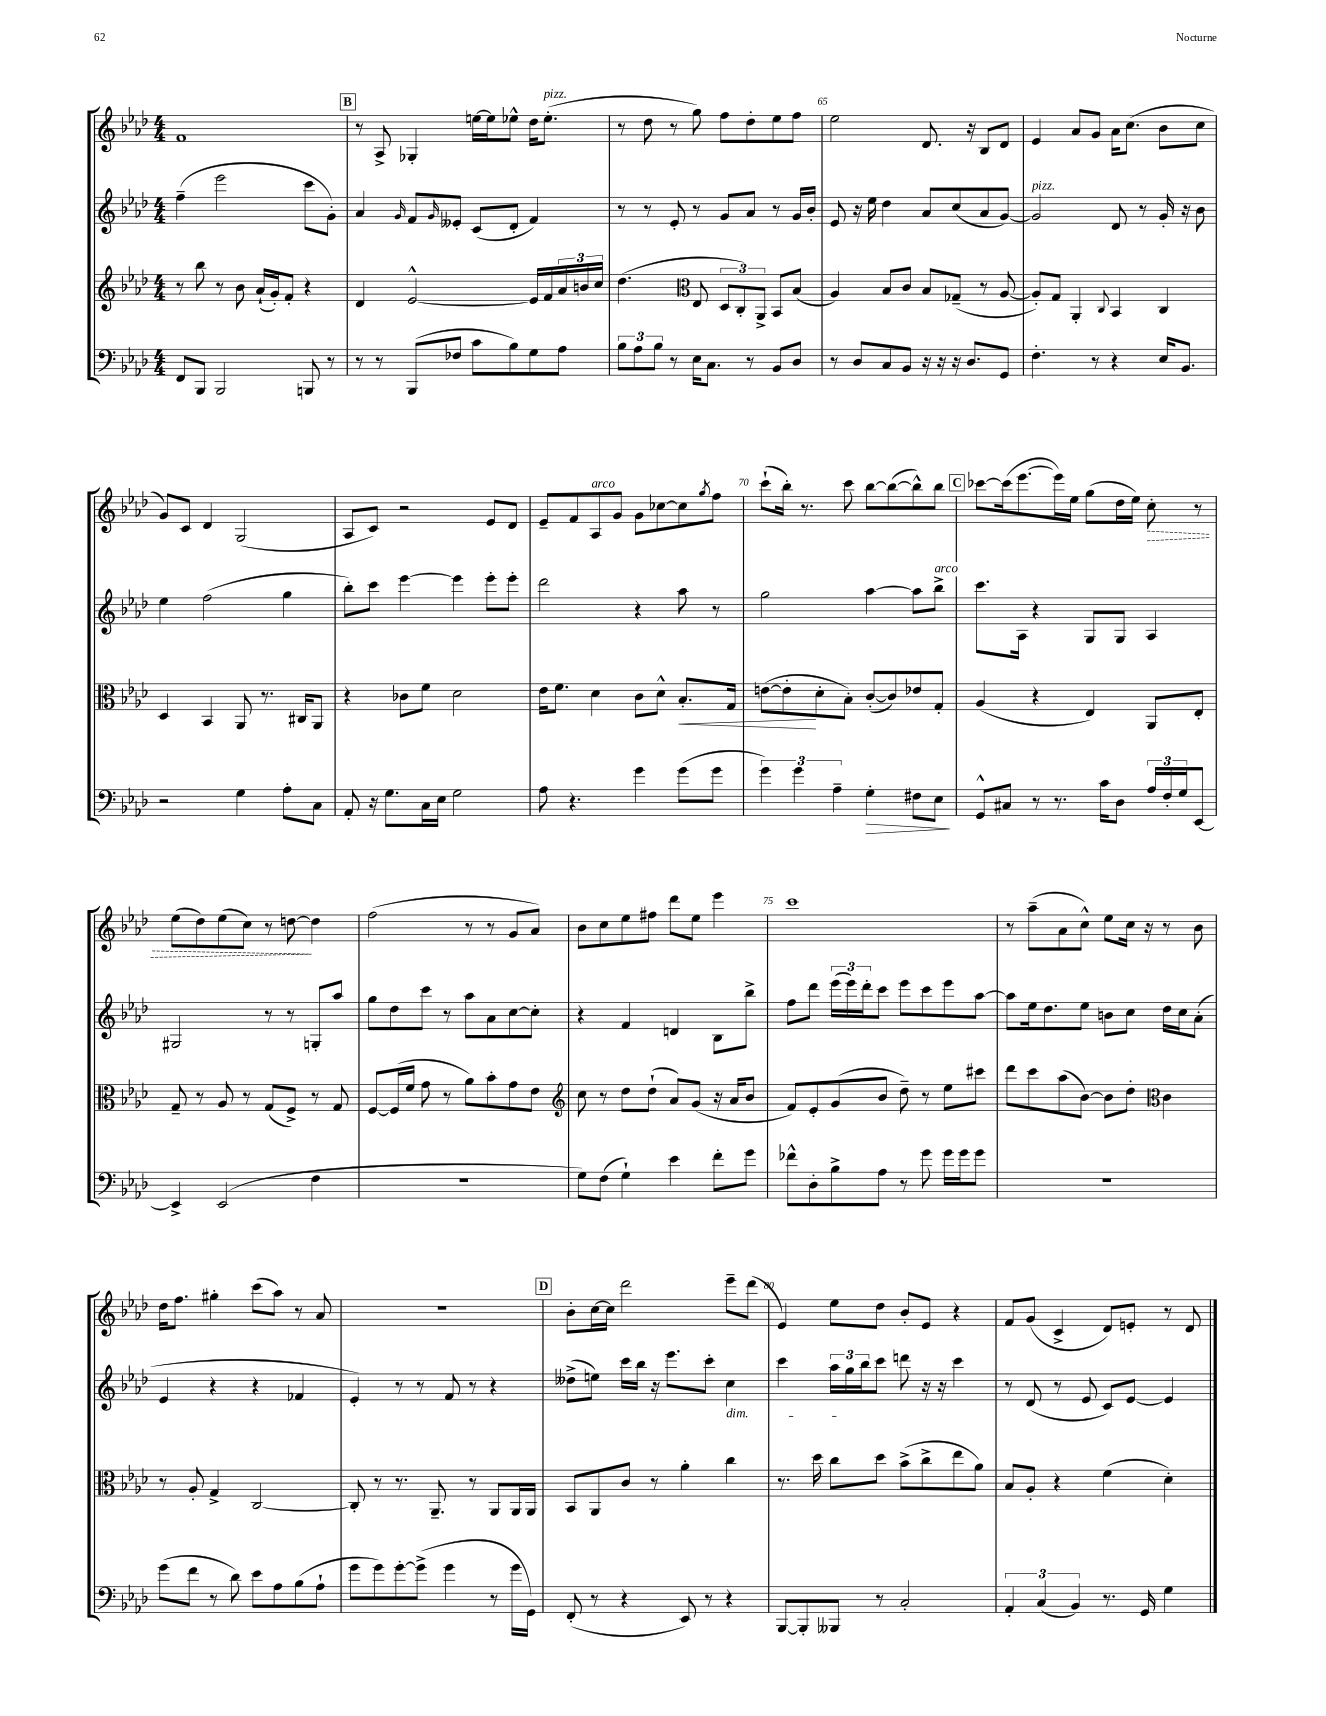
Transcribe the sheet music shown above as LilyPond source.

<<
\new StaffGroup <<
\new Staff = "s0" {
    \clef treble \key aes \major \numericTimeSignature \time 4/4
    f'1 |
    \mark \markup { \box "B" } r8 aes8-> ges4-. e''16~ e''16 ees''8-^ des''16 ees''8.-.^\markup { \italic "pizz." }( |
    r8 des''8 r8 g''8) f''8 des''8-. ees''8 f''8 |
    ees''2 des'8. r16 bes8 des'8 |
    ees'4 aes'8 g'8 aes'16 c''8.( bes'8 c''8 |
    g'8) c'8 des'4 g2( |
    aes8 c'8) r2 ees'8 des'8 |
    ees'8-- f'8 aes8^\markup { \italic "arco" } g'8 g'8 ces''8~ ces''8 \acciaccatura { g''8 } f''8 |
    c'''8-!( bes''16-.) r8. c'''8 bes''8~ bes''8~( bes''8-^) bes''8 |
    \mark \markup { \box "C" } ces'''8~ ces'''16( ees'''8.~ ees'''16) ees''16 g''8( des''16 ees''16) \once \override Hairpin.style = #'dashed-line c''8-.\> r8 |
    ees''8( des''8) ees''8( c''8) r8 d''8~\! d''4 |
    f''2( r8 r8 g'8 aes'8) |
    bes'8 c''8 ees''8 fis''8 des'''8 ees''8 ees'''4 |
    c'''1 |
    r8 aes''8--( aes'8 c''8-^) ees''8 c''16 r16 r8 bes'8 |
    des''16 f''8. gis''4-. c'''8( aes''8) r8 aes'8 |
    R1 |
    \mark \markup { \box "D" } bes'8-. c''16~ c''16 des'''2 ees'''8-- des'''8( |
    ees'4) ees''8 des''8 bes'8-. ees'8 r4 |
    f'8 g'8( c'4-> des'8) e'8-. r8 des'8 \bar "|." |
}
\new Staff = "s1" {
    \clef treble \key aes \major \numericTimeSignature \time 4/4
    f''4--( ees'''2 c'''8 g'8-.) |
    \mark \markup { \box "B" } aes'4 \grace { g'16 } f'8 \grace { g'16 } eeses'8-. c'8( des'8-. f'4) |
    r8 r8 ees'8-. r8 g'8 aes'8 r8 g'16 bes'16-. |
    ees'8 r16 ees''16 des''4 aes'8 c''8( aes'8 g'8~) |
    g'2^\markup { \italic "pizz." } des'8 r8 g'16-. r16 bes'8 |
    ees''4 f''2( g''4 |
    bes''8-.) c'''8 ees'''4~ ees'''4 ees'''8-. ees'''8-. |
    des'''2 r4 aes''8 r8 |
    g''2 aes''4~ aes''8 bes''8->^\markup { \italic "arco" } |
    \mark \markup { \box "C" } c'''8. aes16 r4 g8 g8 aes4 |
    gis2 r8 r8 g8-. aes''8 |
    g''8 des''8 c'''8 r8 aes''8 aes'8 c''8~ c''8-. |
    r4 f'4 d'4 bes8 bes''8-> |
    f''8 des'''8 \tuplet 3/2 { ees'''16( ees'''16) des'''16-. } c'''8 ees'''8 c'''8 ees'''8 aes''8~ |
    aes''8 ees''16 des''8. ees''8 b'8 c''8 des''16 c''16 aes'8-.( |
    ees'4 r4 r4 fes'4 |
    ees'4-.) r8 r8 f'8 r8 r4 |
    \mark \markup { \box "D" } deses''8->( e''8) c'''16 bes''16 r16 ees'''8. c'''8-. c''4\dim |
    c'''4 \tuplet 3/2 { aes''16 g''16 bes''16\! } c'''8 d'''8 r16 r16 c'''4 |
    r8 des'8( r8 ees'8 c'8) ees'8~ ees'4 \bar "|." |
}
\new Staff = "s2" {
    \clef treble \key aes \major \numericTimeSignature \time 4/4
    r8 bes''8 r8 bes'8 aes'16-!( g'16-.) f'8-. r4 |
    \mark \markup { \box "B" } des'4 ees'2~-^ ees'16 f'16 \tuplet 3/2 { aes'16 b'16 c''16 } |
    des''4.( \clef alto ees8 \tuplet 3/2 { des8 c8-.) aes,8-> } bes,8 bes8( |
    aes4) bes8 c'8 bes8 ges8--( r8 aes8~ |
    aes8-.) g8 aes,4-. \appoggiatura { c8 } bes,4 c4 |
    des4 bes,4 aes,8 r8. cis16 aes,8 |
    r4 ces'8 f'8 des'2 |
    ees'16 f'8. des'4 c'8 des'8-^ bes8.-.\< g16 |
    e'8~( e'8-.\! des'8-. bes8-.) c'8~-.( c'8) ees'8 g8-. |
    \mark \markup { \box "C" } aes4( r4 ees4) aes,8 ees8-. |
    g8-- r8 aes8 r8 g8( f8->) r8 g8 |
    f8~ f16( f'16 g'8 r8 aes'8) bes'8-. g'8 ees'8 |
    \clef treble c''8 r8 des''8 des''8-!( aes'8) g'8( r16 aes'16 bes'8 |
    f'8) ees'8-. g'8( bes'8 des''8--) r8 ees''8 cis'''8 |
    des'''8 c'''8 aes''8( bes'8~) bes'8 des''8-. \clef alto c'4 |
    r8 aes8-. g4-> c2~ |
    c8-. r8 r8. aes,8.-- r8 aes,8 aes,16 aes,16 |
    \mark \markup { \box "D" } bes,8 aes,8 c'8 r8 aes'4-. c''4 |
    r8. des''16 c''8 des''8 bes'8->( c''8-> ees''8 aes'8) |
    bes8 aes8-. r4 f'4( des'4-.) \bar "|." |
}
\new Staff = "s3" {
    \clef bass \key aes \major \numericTimeSignature \time 4/4
    f,8 bes,,8 bes,,2 b,,8 r8 |
    \mark \markup { \box "B" } r8 r8 bes,,8( fes8 c'8 bes8) g8 aes8 |
    \tuplet 3/2 { bes8 aes8 bes8 } r8 ees16 c8. r8 bes,8 des8 |
    r8 des8 c8 bes,8 r16 r16 r16 des8. g,8 |
    f4.-. r8 r4 ees16 bes,8. |
    r2 g4 aes8-. c8 |
    aes,8-. r16 g8. c16 ees16 g2 |
    aes8 r4. g'4 g'8( g'8 |
    \tuplet 3/2 { g'4) g'4 aes4-- } g4-.\> fis8 ees8\! |
    \mark \markup { \box "C" } g,8-^ cis8 r8 r8. c'16 des8 \tuplet 3/2 { aes16 f16-. g16 } ees,8~ |
    ees,4-> ees,2( f4 |
    r1 |
    g8) f8( g4-!) ees'4 f'8-. g'8 |
    fes'8-^ des8-. bes8-> aes8 r8 g'8 g'16 g'16 g'8 |
    R1 |
    g'8( f'8 r8 des'8) ees'8 aes8 bes8( aes8-! |
    g'8 g'8) g'8~-. g'8->( g'4 r8 g'16 g,16) |
    \mark \markup { \box "D" } f,8-.( r8 r4 ees,8) r8 r4 |
    bes,,8~ bes,,8-. beses,,8 r8 c2-. |
    \tuplet 3/2 { aes,4-. c4( bes,4) } r8. g,16 g4 \bar "|." |
}
>>
>>
\layout { \context { \Score currentBarNumber = #62 \override BarNumber.break-visibility = ##(#f #t #t) barNumberVisibility = #(every-nth-bar-number-visible 5) } }
